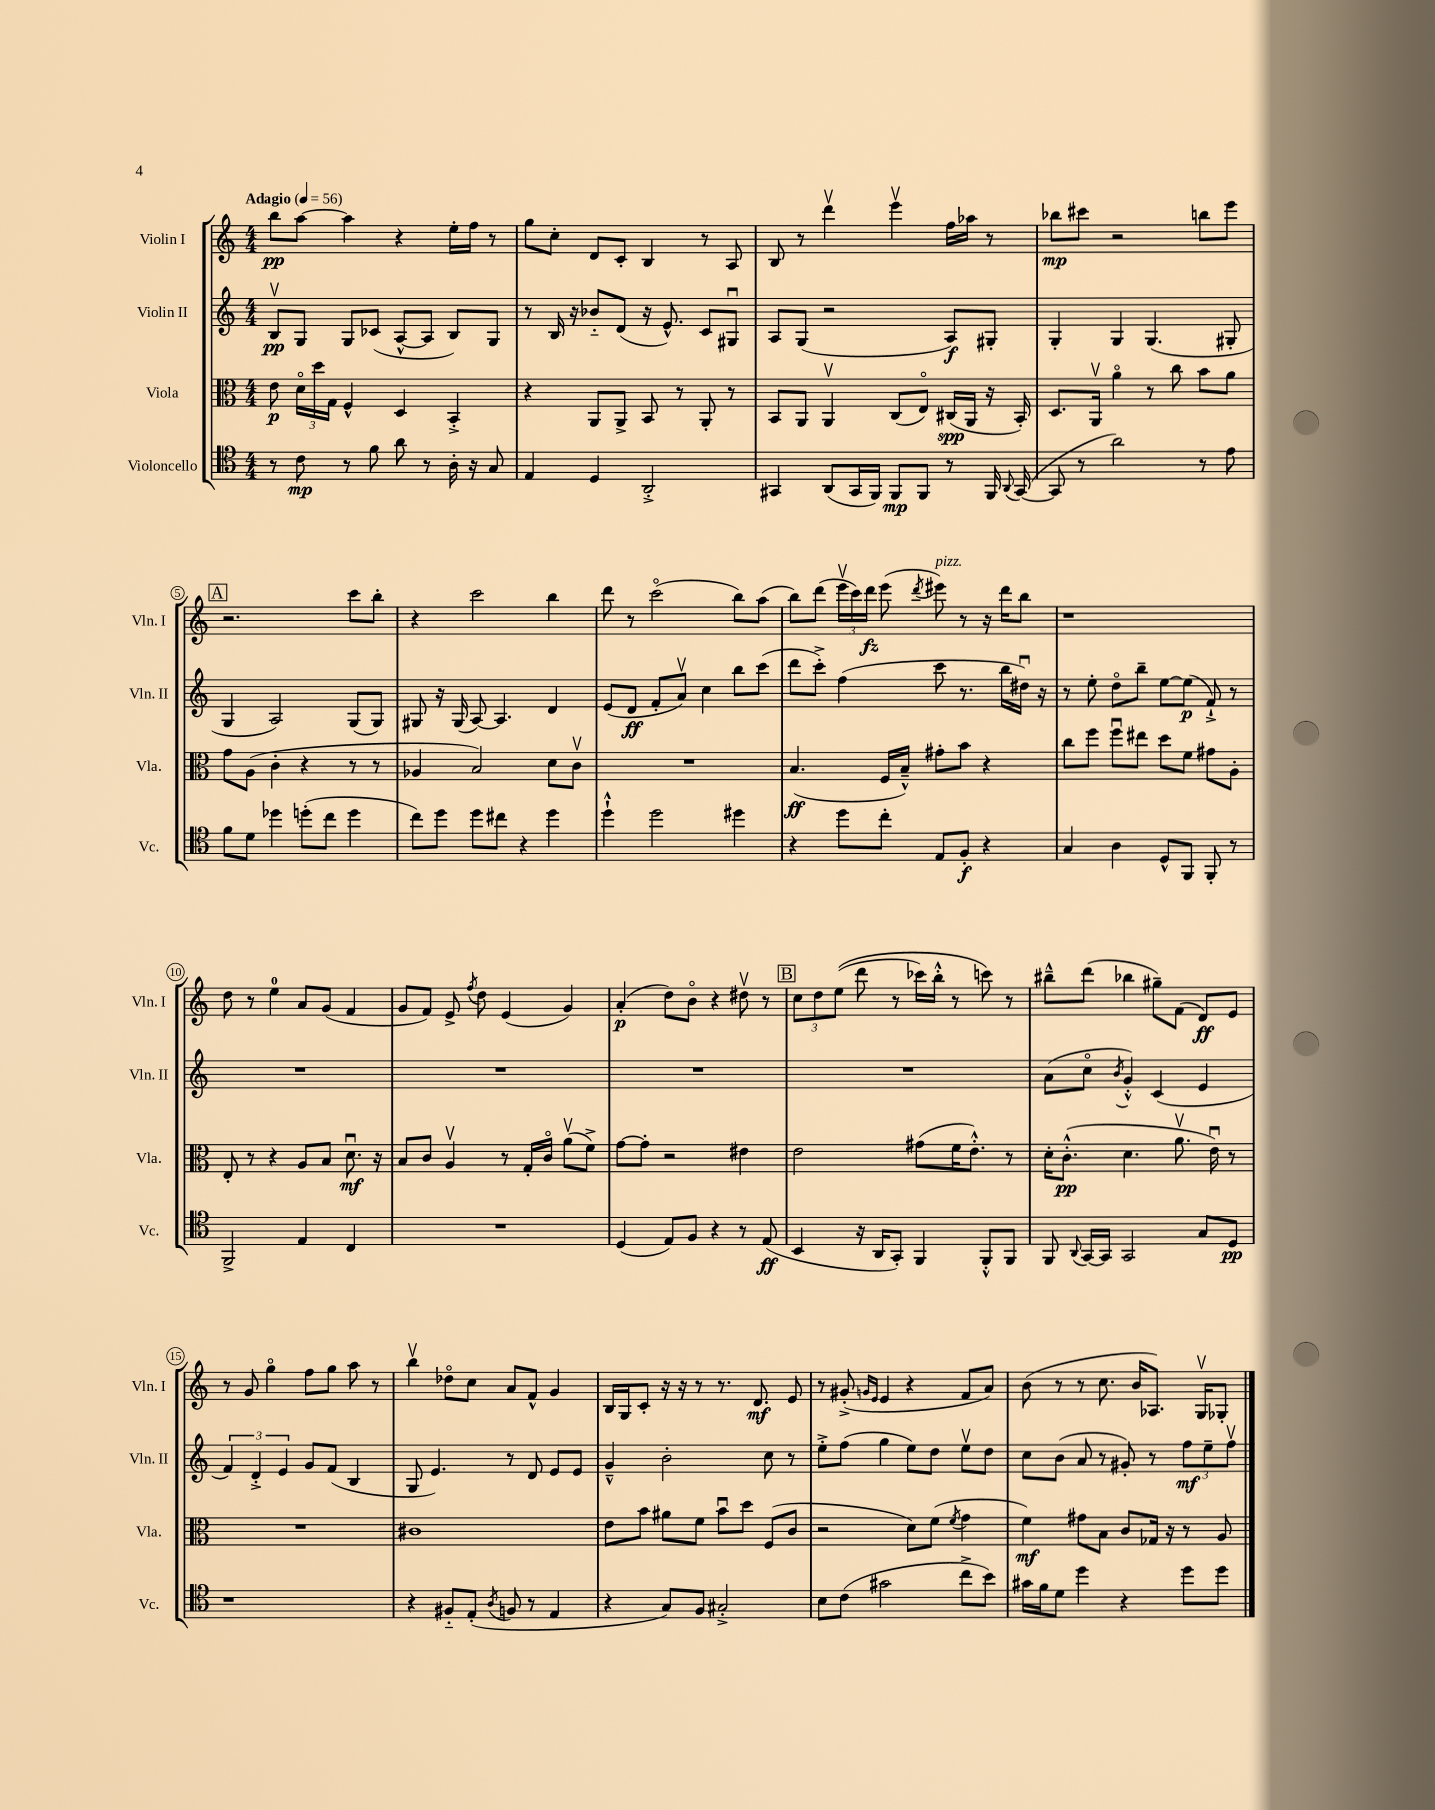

**kern	**kern	**kern	**kern
*staff4	*staff3	*staff2	*staff1
*clefC4	*clefC3	*clefG2	*clefG2
*k[]	*k[]	*k[]	*k[]
*M4/4	*M4/4	*M4/4	*M4/4
*MM56	*MM56	*MM56	*MM56
8r	8e	8Bv	8bb
8c	24do	8G	[8aa
.	24dd	.	.
.	24G	.	.
8r	4F^^	8G	4aa]
8f	.	(8c-	.
8a	4D	[8A^^	4r
8r	.	8A]	.
16A'	4BB'^	8B)	16ee'
16r	.	.	16ff
8G	.	8G	8r
=	=	=	=
4E	4r	8r	8gg
.	.	16B	8cc'
.	.	16r	.
4D	8AA	8b-'~	8d
.	8AA^	(8d	8c'
2AA'^	8BB	16r	4B
.	.	8.e^^)	.
.	8r	.	.
.	8AA'	8c	8r
.	8r	8G#u	8A
=	=	=	=
4GG#	8BB	8A	8B
.	8AA	(8G	8r
(8AA	4AAv	2r	4dddv
16GG#	.	.	.
16FF)	.	.	.
8FF	(8C	.	4eeev
8FF	8Eo)	.	.
8r	(16C#	8A)	16ff
.	16AA	.	16aa-
16FF	16r	8G#'	8r
8qqAA	.	.	.
([16GG#	16BB')	.	.
=	=	=	=
8GG#]	8.D	4G'	8bb-
8r	.	.	8ccc#
.	16AAv	.	.
2a)	4ao	4G	2r
.	8r	(4.G	.
.	8cc	.	.
8r	8b	.	8bb
8e	8a	8G#'	8eee
=	=	=	=
8f	8g	4G	2.r
8d	(8A	.	.
4dd-	4c'	2A)	.
(8dd'	4r	.	.
8cc	.	.	.
4dd	8r	(8G	8ccc
.	8r	8G)	8bb'
=	=	=	=
8cc)	4A-	8G#	4r
8dd	.	16r	.
.	.	(16G#	.
8dd	2B)	[8A)	2ccc
8cc#	.	4.A]	.
4r	.	.	.
4dd	8d	4d	4bb
.	8cv	.	.
=	=	=	=
4dd`^^	1r	(8e	8ddd
.	.	8d	8r
2dd	.	8f'	(2ccco
.	.	8av)	.
.	.	4cc	.
4dd#	.	8bb	8bb)
.	.	(8ccc	(8aa
=	=	=	=
4r	(4.B	8ddd	8bb)
.	.	8ccc'^)	(8ddd
8dd	.	(4ff	24eeev
.	.	.	24ccc)
.	.	.	24ddd
8cc'	16F	.	(8eee
.	16B~^^)	.	.
.	.	.	8qddd
8E	8g#'	8ccc	8eee#)
8F'	8b	8.r	8r
4r	4r	.	16r
.	.	16bb	16ddd
.	.	16dd#u)	8bb
.	.	16r	.
=	=	=	=
4G	8cc	8r	1r
.	8ff	8ee'	.
4A	8ffu	8ddo	.
.	8ee#	8bb~	.
8D^^	8dd	[8ee	.
8FF	8f	(8ee]	.
8FF'	8g#	8f`^)	.
8r	8A'	8r	.
=	=	=	=
2FF^	8E'	1r	8dd
.	8r	.	8r
.	4r	.	4ee
4E	8A	.	8a
.	8B	.	(8g
4C	8.du	.	4f
.	16r	.	.
=	=	=	=
1r	8B	1r	8g
.	8c	.	8f)
.	4Av	.	8e^
.	.	.	8qff
.	.	.	8dd
.	8r	.	(4e
.	16G'	.	.
.	16co	.	.
.	(8av	.	4g)
.	8f^)	.	.
=	=	=	=
(4D	[8g	1r	(4a'
.	8g']	.	.
8E)	2r	.	8dd)
8F	.	.	8bo
4r	.	.	4r
8r	4e#	.	8dd#v
(8E	.	.	8r
=	=	=	=
4BB	2e	1r	12cc
.	.	.	12dd
.	.	.	&((12ee
16r	.	.	8ddd
16AA	.	.	.
8GG')	.	.	8r
4FF	(8g#	.	16ccc-)
.	.	.	16bb'^^
.	16f	.	8r
.	8.e'^^)	.	.
8FF'^^	.	.	8ccc&)
8FF	8r	.	8r
=	=	=	=
8FF	16d'	(8a	8bb#~^^
.	(8.c'^^	.	.
8qqAA	.	.	.
[16GG	.	8cco	(8ddd
16GG]	.	.	.
.	.	8qb	.
2GG	4.d	4g'^^)	4bb-
.	.	(4c	8gg#~)
.	8.av	.	(8f
8G	.	4e	8d)
.	16eu)	.	.
8D	8r	.	8e
=	=	=	=
1r	1r	6f)	8r
.	.	.	8g
.	.	6d'^	.
.	.	.	4ggo
.	.	6e	.
.	.	8g	8ff
.	.	(8f	8gg
.	.	4B	8aa
.	.	.	8r
=	=	=	=
4r	1c#	8G	4bbv
.	.	4.e)	.
8F#'~	.	.	8dd-o
(8E'	.	.	8cc
8qA	.	.	.
8F	.	8r	8a
8r	.	8d	8f^^
4E	.	8e	4g
.	.	8e	.
=	=	=	=
4r	8e	4g~^^	16B
.	.	.	16G
.	8b	.	8c'
8G)	8a#	2b'	16r
.	.	.	16r
8F	8f	.	8r
2G#'^	8bu	.	8.r
.	8dd	.	.
.	.	.	8.d
.	(8F	8cc	.
.	8c	8r	8e
=	=	=	=
8B	2r	8ee'^	8r
(8c	.	(8ff	(8g#'^
.	.	.	16qqg
.	.	.	16qqe
2g#	.	4gg	4e
.	8d)	8ee)	4r
.	(8f	8dd	.
.	8qf	.	.
8cc^	4g	8eev	8f
8b)	.	8dd	8a)
=	=	=	=
16g#	4f)	8cc	(8b
16f	.	.	.
8d	.	(8b	8r
4dd	8g#	8a	8r
.	8B	8r	8.cc
4r	8c	8g#')	.
.	.	.	16b
.	16G-	8r	8.A-)
.	16r	.	.
8dd	8r	12ff	.
.	.	.	16Gv
.	.	12ee~	.
8dd	8A	.	8G-'
.	.	12ffv	.
==	==	==	==
*-	*-	*-	*-
